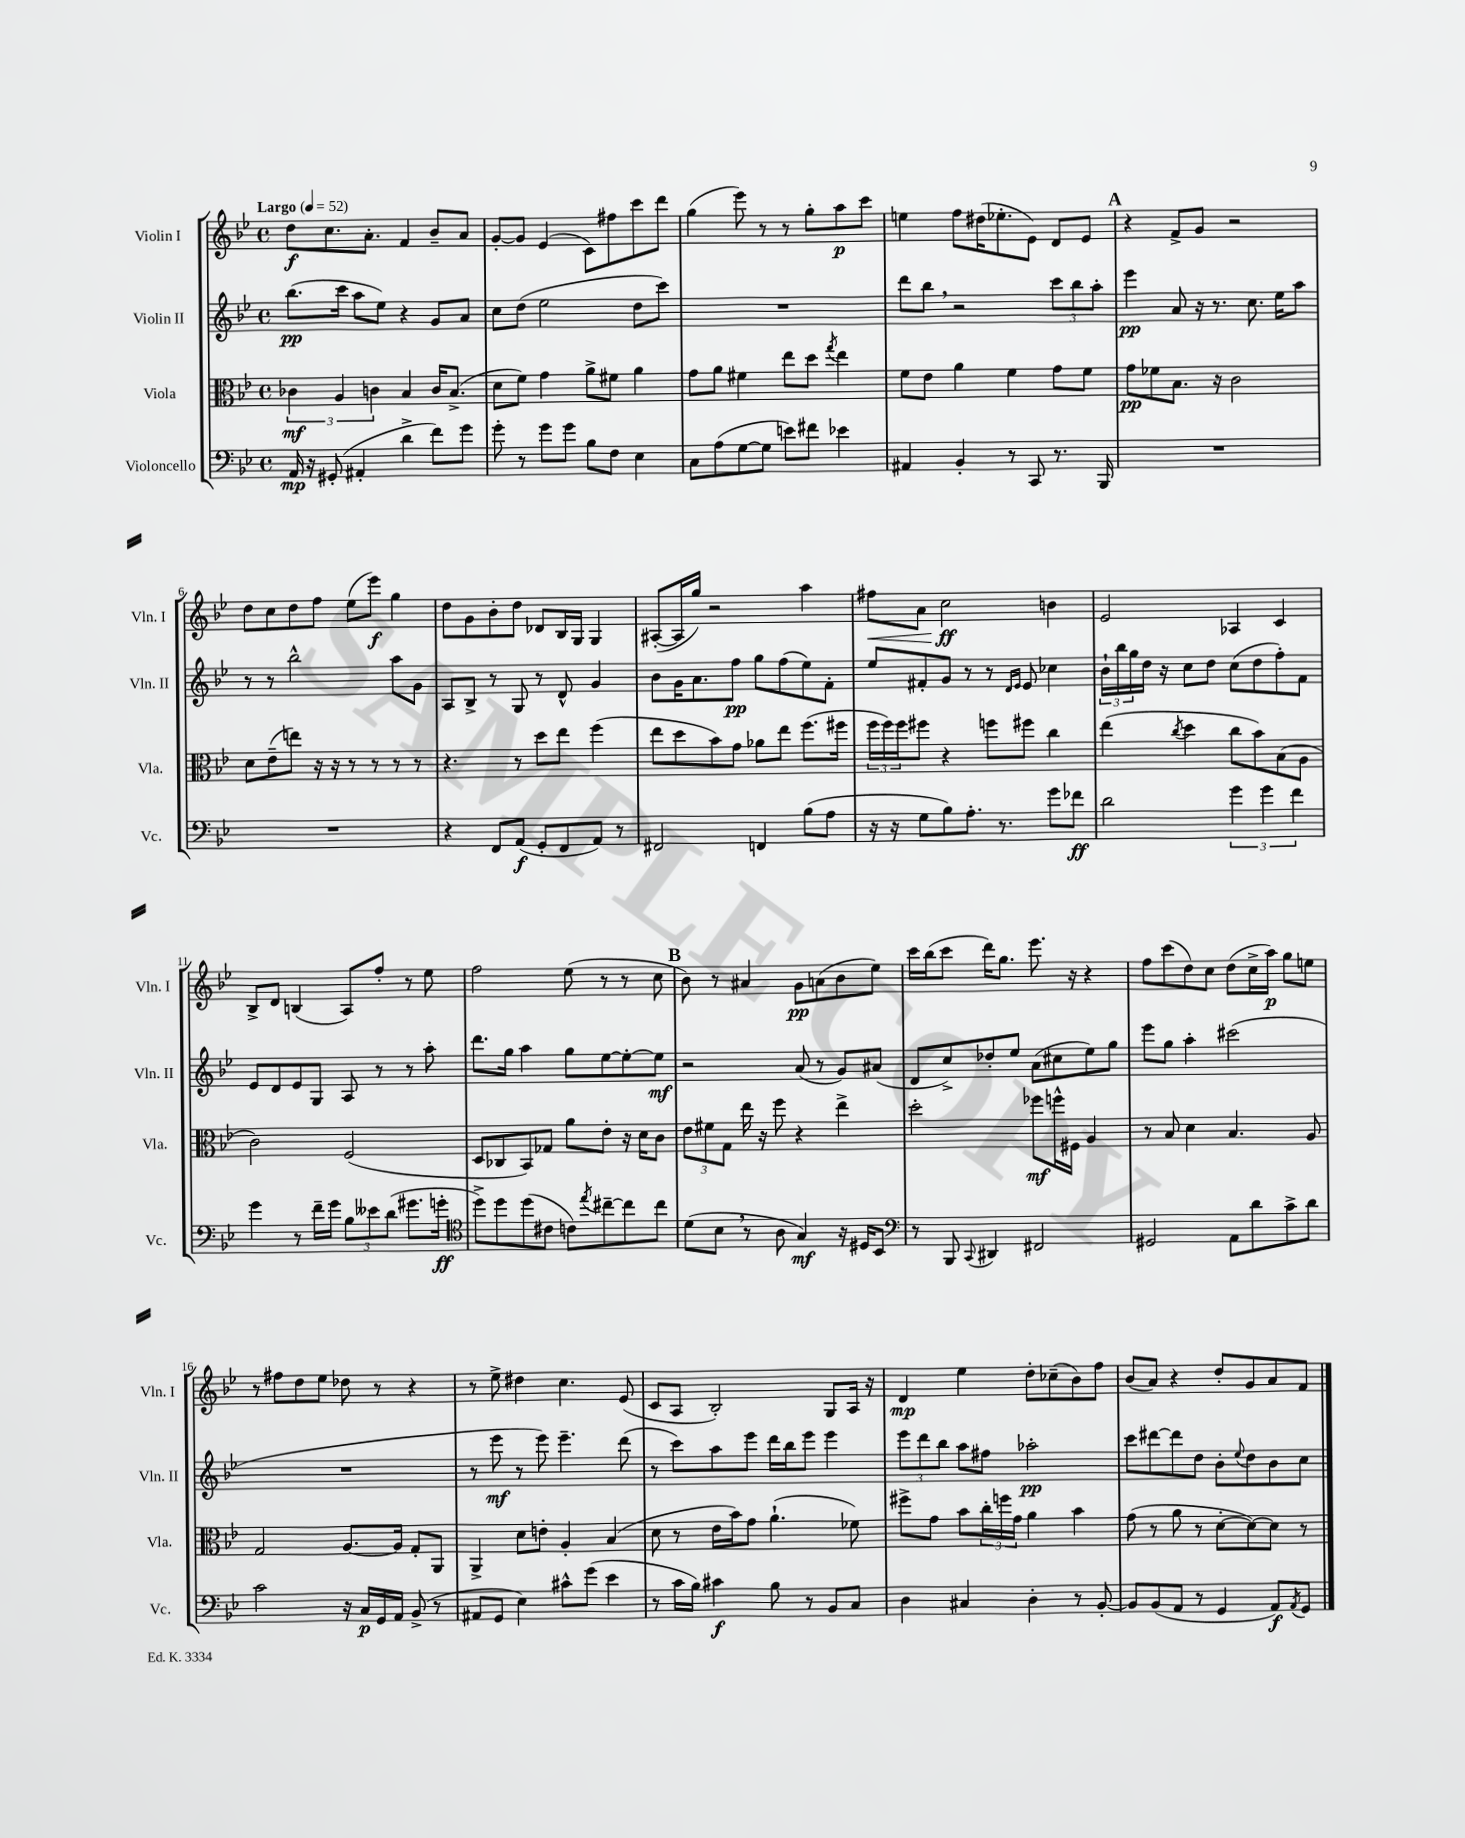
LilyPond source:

<<
\new StaffGroup <<
\new Staff = "s0" \with { instrumentName = "Violin I" shortInstrumentName = "Vln. I" } {
    \clef treble \key bes \major \defaultTimeSignature \time 4/4 \tempo "Largo" 4 = 52
    d''8\f c''8. a'8.-. f'4 bes'8-- a'8 |
    g'8~-. g'8 ees'4( c'8) fis''8 c'''8 d'''8 |
    g''4( ees'''8) r8 r8 g''8-. a''8\p c'''8 |
    e''4 f''8 dis''16( ees''8.-. ees'8) d'8 ees'8 |
    \mark \markup { \bold "A" } r4 f'8-> g'8 r2 |
    d''8 c''8 d''8 f''8 ees''8( ees'''8\f) g''4 |
    d''8 g'8 bes'8-. d''8 des'8 bes16 g16 g4 |
    ais8~-.( ais16 g''16) r2 a''4 |
    fis''8\< a'8 c''2\ff\! b'4 |
    ees'2 aes4 c'4 |
    bes8-> d'8 b4( a8) f''8-. r8 ees''8 |
    f''2 ees''8( r8 r8 c''8 |
    \mark \markup { \bold "B" } bes'8) r8 ais'4 g'8\pp a'8( bes'8 ees''8) |
    c'''16 bes''16( c'''8 d'''16) g''8. ees'''8. r16 r4 |
    f''8 c'''8( d''8) c''8 d''8( c''16-> a''16\p) g''8 e''8 |
    r8 fis''8 d''8 ees''8 des''8 r8 r4 |
    r8 ees''8-> dis''4 c''4. ees'8( |
    c'8 a8 bes2-.) g8 a16 r16 |
    d'4\mp ees''4 d''8-. ces''8--( bes'8) f''8 |
    bes'8( a'8) r4 d''8-. g'8 a'8 f'8 \bar "|." |
}
\new Staff = "s1" \with { instrumentName = "Violin II" shortInstrumentName = "Vln. II" } {
    \clef treble \key bes \major \defaultTimeSignature \time 4/4
    bes''8.\pp( c'''16 a''8 ees''8) r4 g'8 a'8 |
    c''8 d''8( ees''2 d''8 c'''8) |
    R1 |
    d'''8 bes''8 \breathe r2 \tuplet 3/2 { c'''8 bes''8 a''8-. } |
    \mark \markup { \bold "A" } ees'''4\pp a'8 r16 r8. c''8. ees''16 a''8 |
    r8 r8 bes''2-^ a''8 g'8 |
    a8 bes8-> r8 g8 r8 d'8-^ g'4 |
    bes'8 g'16 a'8. f''8\pp g''8 f''8( ees''8) f'8-. |
    ees''8 fis'8-. g'8 r8 r8 \grace { d'16 ees'16 } ees'8 ces''4 |
    \tuplet 3/2 { bes'16-! bes''16 g''16 } d''16 r16 c''8 d''8 c''8( d''8 f''8-.) f'8 |
    ees'8 d'8 ees'8 g8 a8 r8 r8 a''8-. |
    d'''8. g''16 a''4 g''8 ees''8~ ees''8~-. ees''8\mf |
    \mark \markup { \bold "B" } r2 a'8( r8 g'8) ais'8( |
    d'8 c''8->) des''8-. ees''8 a'8( cis''8 ees''8) g''8 |
    ees'''8 g''8 a''4-. cis'''2( |
    R1 |
    r8 ees'''8\mf r8 ees'''8) ees'''4.-- d'''8( |
    r8 c'''8) a''8 ees'''8 d'''16 bes''16 ees'''8 ees'''4 |
    \tuplet 3/2 { ees'''8 d'''8 bes''8 } a''8 fis''8 aes''2-.\pp |
    c'''8 dis'''8~ dis'''8 d''8 bes'8-. \appoggiatura { ees''8 } d''8 bes'8 c''8 \bar "|." |
}
\new Staff = "s2" \with { instrumentName = "Viola" shortInstrumentName = "Vla." } {
    \clef alto \key bes \major \defaultTimeSignature \time 4/4
    \tuplet 3/2 { ces'4\mf a4 c'4 } bes4 c'16 bes8.->( |
    d'8 f'8) g'4 a'8-> fis'8 a'4 |
    g'8 a'8 fis'4 ees''8 d''8 \acciaccatura { g''8 } ees''4 |
    f'8 ees'8 a'4 f'4 g'8 f'8 |
    \mark \markup { \bold "A" } g'8\pp fes'8 bes8. r16 c'2 |
    d'8 ees'8--( e''8) r16 r16 r8 r8 r8 r8 |
    r4. r8 d''8 ees''8 f''4( |
    ees''8 d''8 bes'8) g'8 aes'8 ees''8 f''8.( fis''16 |
    \tuplet 3/2 { f''16 f''16) f''16 } fis''8 r4 f''8 fis''8 c''4 |
    ees''4( \acciaccatura { c''8 } d''4 c''8 bes'8) bes8( a8 |
    c'2) f2( |
    d8 ces8 bes,8) ges8 a'8 ees'8-. r16 d'16 c'8 |
    \mark \markup { \bold "B" } \tuplet 3/2 { ees'8 fis'8 g8 } ees''16 r16 f''8 r4 ees''4-> |
    d''2-. fes''8\mf f''16-^ fis16 a4 |
    r8 bes8 d'4 bes4. a8 |
    g2 a8.~ a16 g8-. a,8 |
    a,4-> d'8 e'8-. a4-. bes4( |
    d'8 r8 ees'16 bes'16) g'8 a'4.-!( fes'8) |
    fis''8-> g'8 bes'8 \tuplet 3/2 { c''16-. f''16 g'16 } a'4 bes'4 |
    g'8( r8 a'8 r8 d'8~-. d'8~) d'8 r8 \bar "|." |
}
\new Staff = "s3" \with { instrumentName = "Violoncello" shortInstrumentName = "Vc." } {
    \clef bass \key bes \major \defaultTimeSignature \time 4/4
    a,16\mp r16 gis,8-.( ais,4-. d'4-> f'8) g'8 |
    g'8-. r8 g'8 g'8 bes8 f8 ees4 |
    c8 a8( g8~ g8 e'8) fis'8 ees'4 |
    ais,4 bes,4-. r8 c,8 r8. bes,,16 |
    \mark \markup { \bold "A" } R1 |
    R1 |
    r4 f,8 a,8\f( g,8-. f,8 a,8) r8 |
    fis,2 f,4 bes8( a8 |
    r16 r16 g8 bes8) a8.-. r8. g'8 fes'8\ff |
    d'2 \tuplet 3/2 { g'4 g'4 f'4 } |
    g'4 r8 f'16-- g'16 \tuplet 3/2 { bes8 eeses'8 d'8( } gis'8. g'16-.\ff |
    \clef tenor d''8->) d''8 d''8( cis'8 c'8) \acciaccatura { ees''8 } cis''8~-- cis''8 cis''8 |
    \mark \markup { \bold "B" } d'8( bes8 \breathe r8 a8 g4\mf) r16 dis16 bes,8 |
    \clef bass r8 bes,,8 \appoggiatura { c,8 } dis,4 fis,2 |
    gis,2 a,8 d'8 c'8-> d'8 |
    c'2 r16 c16\p g,16 a,16 bes,8->( r8 |
    ais,8 g,8 ees4) cis'8-^ g'8( ees'4 |
    r8 c'16 bes16) cis'4\f bes8 r8 bes,8 c8 |
    d4 cis4 d4-. r8 bes,8~-. |
    bes,8 bes,8( a,8 r8 g,4 a,8\f) \acciaccatura { a,8 } g,8 \bar "|." |
}
>>
>>
